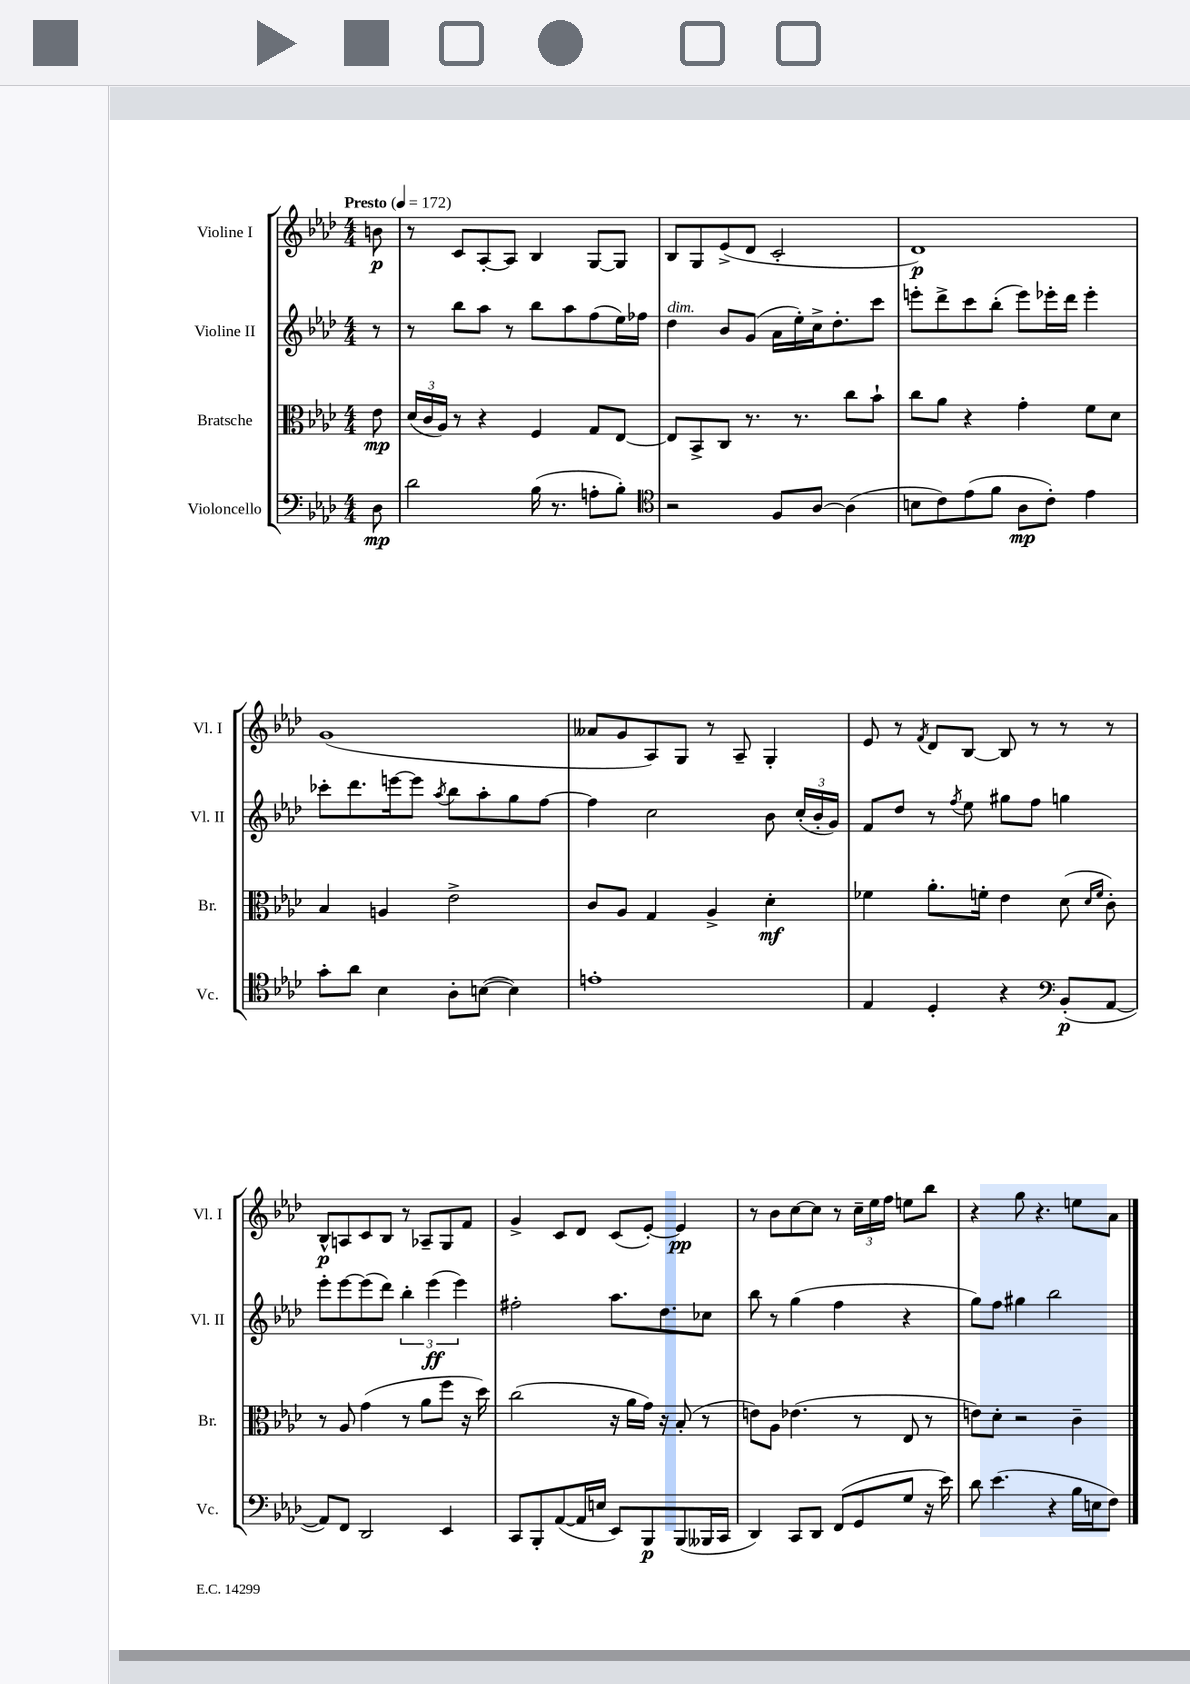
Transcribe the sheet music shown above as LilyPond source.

<<
\new StaffGroup <<
\new Staff = "s0" \with { instrumentName = "Violine I" shortInstrumentName = "Vl. I" } {
    \clef treble \key aes \major \numericTimeSignature \time 4/4 \partial 8 \tempo "Presto" 4 = 172
    \autoBeamOff b'8\p |
    r8 c'8[ aes8~-. aes8] bes4 g8[~ g8] |
    bes8[ g8 ees'8->( des'8] c'2-. |
    des'1\p) |
    g'1( |
    aeses'8[ g'8 aes8) g8] r8 aes8-- g4-. |
    ees'8 r8 \acciaccatura { f'8 } des'8[ bes8]~ bes8 r8 r8 r8 |
    bes8[-^\p a8 c'8 bes8] r8 aes8[-- g8 f'8] |
    g'4-> c'8[ des'8] c'8[( ees'8]~-.) ees'4\pp |
    r8 bes'8[ c''8~ c''8] r8 \tuplet 3/2 { c''16[-- ees''16 f''16] } e''8[ bes''8] |
    r4 g''8 r4. e''8[ aes'8] \bar "|." |
}
\new Staff = "s1" \with { instrumentName = "Violine II" shortInstrumentName = "Vl. II" } {
    \clef treble \key aes \major \numericTimeSignature \time 4/4 \partial 8
    \autoBeamOff r8 |
    r8 bes''8[ aes''8] r8 bes''8[ aes''8 f''8( ees''16) fes''16] |
    des''4^\markup { \italic "dim." } bes'8[ g'8]( aes'16[ ees''16-.) c''16-> des''8.-. c'''8] |
    e'''8[-. des'''8-> c'''8 bes''8]-.( e'''8[) ees'''16-. des'''16] ees'''4-. |
    ces'''8[-. des'''8. e'''16~ e'''8] \acciaccatura { aes''8 } bes''8[ aes''8-. g''8 f''8]~ |
    f''4 c''2 bes'8 \tuplet 3/2 { c''16[-.( bes'16-. g'16]) } |
    f'8[ des''8] r8 \acciaccatura { f''8 } ees''8 gis''8[ f''8] g''4 |
    ees'''8[-. ees'''8~ ees'''8( des'''8]) \tuplet 3/2 { bes''4-. ees'''4\ff( ees'''4) } |
    fis''2-. aes''8.[ des''8. ces''8] |
    bes''8 r8 g''4( f''4 r4 |
    g''8[) f''8] gis''4 bes''2 \bar "|." |
}
\new Staff = "s2" \with { instrumentName = "Bratsche" shortInstrumentName = "Br." } {
    \clef alto \key aes \major \numericTimeSignature \time 4/4 \partial 8
    \autoBeamOff ees'8\mp |
    \tuplet 3/2 { des'16[( c'16 aes16]) } r8 r4 f4 g8[ ees8]~ |
    ees8[ bes,8-> c8] r8. r8. c''8[ bes'8]-! |
    c''8[ aes'8] r4 g'4-. f'8[ des'8] |
    bes4 a4 ees'2-> |
    c'8[ aes8] g4 aes4-> des'4-.\mf |
    fes'4 aes'8.[-. f'16]-. ees'4 des'8( \grace { des'16[ f'16] } c'8-.) |
    r8 aes8 g'4( r8 aes'8[ f''8] r16 des''16) |
    c''2( r16 aes'16[ g'16]) r16 bes8-.( r8 |
    e'8[) aes8] ees'4.( r8 ees8 r8 |
    e'8[) des'8]-. r2 c'4-- \bar "|." |
}
\new Staff = "s3" \with { instrumentName = "Violoncello" shortInstrumentName = "Vc." } {
    \clef bass \key aes \major \numericTimeSignature \time 4/4 \partial 8
    \autoBeamOff des8\mp |
    des'2 bes16( r8. a8[-. bes8]-.) |
    \clef tenor r2 f8[ aes8]~ aes4( |
    b8[ c'8) ees'8( f'8] aes8[\mp c'8]-.) ees'4 |
    g'8[-. aes'8] bes4 aes8[-. b8]~( b4) |
    e'1-. |
    ees4 des4-. r4 \clef bass bes,8[-.\p( aes,8]~ |
    aes,8[) f,8] des,2 ees,4 |
    c,8[ bes,,8-. aes,8~( aes,16 e16] ees,8[) bes,,8\p bes,,8( beses,,16 c,16] |
    des,4) c,8[ des,8] f,8[( g,8 g8] r16 ees'16) |
    des'8 ees'4.( r4 bes16[ e16 f8]) \bar "|." |
}
>>
>>
\layout { \context { \Score \remove "Bar_number_engraver" } }
